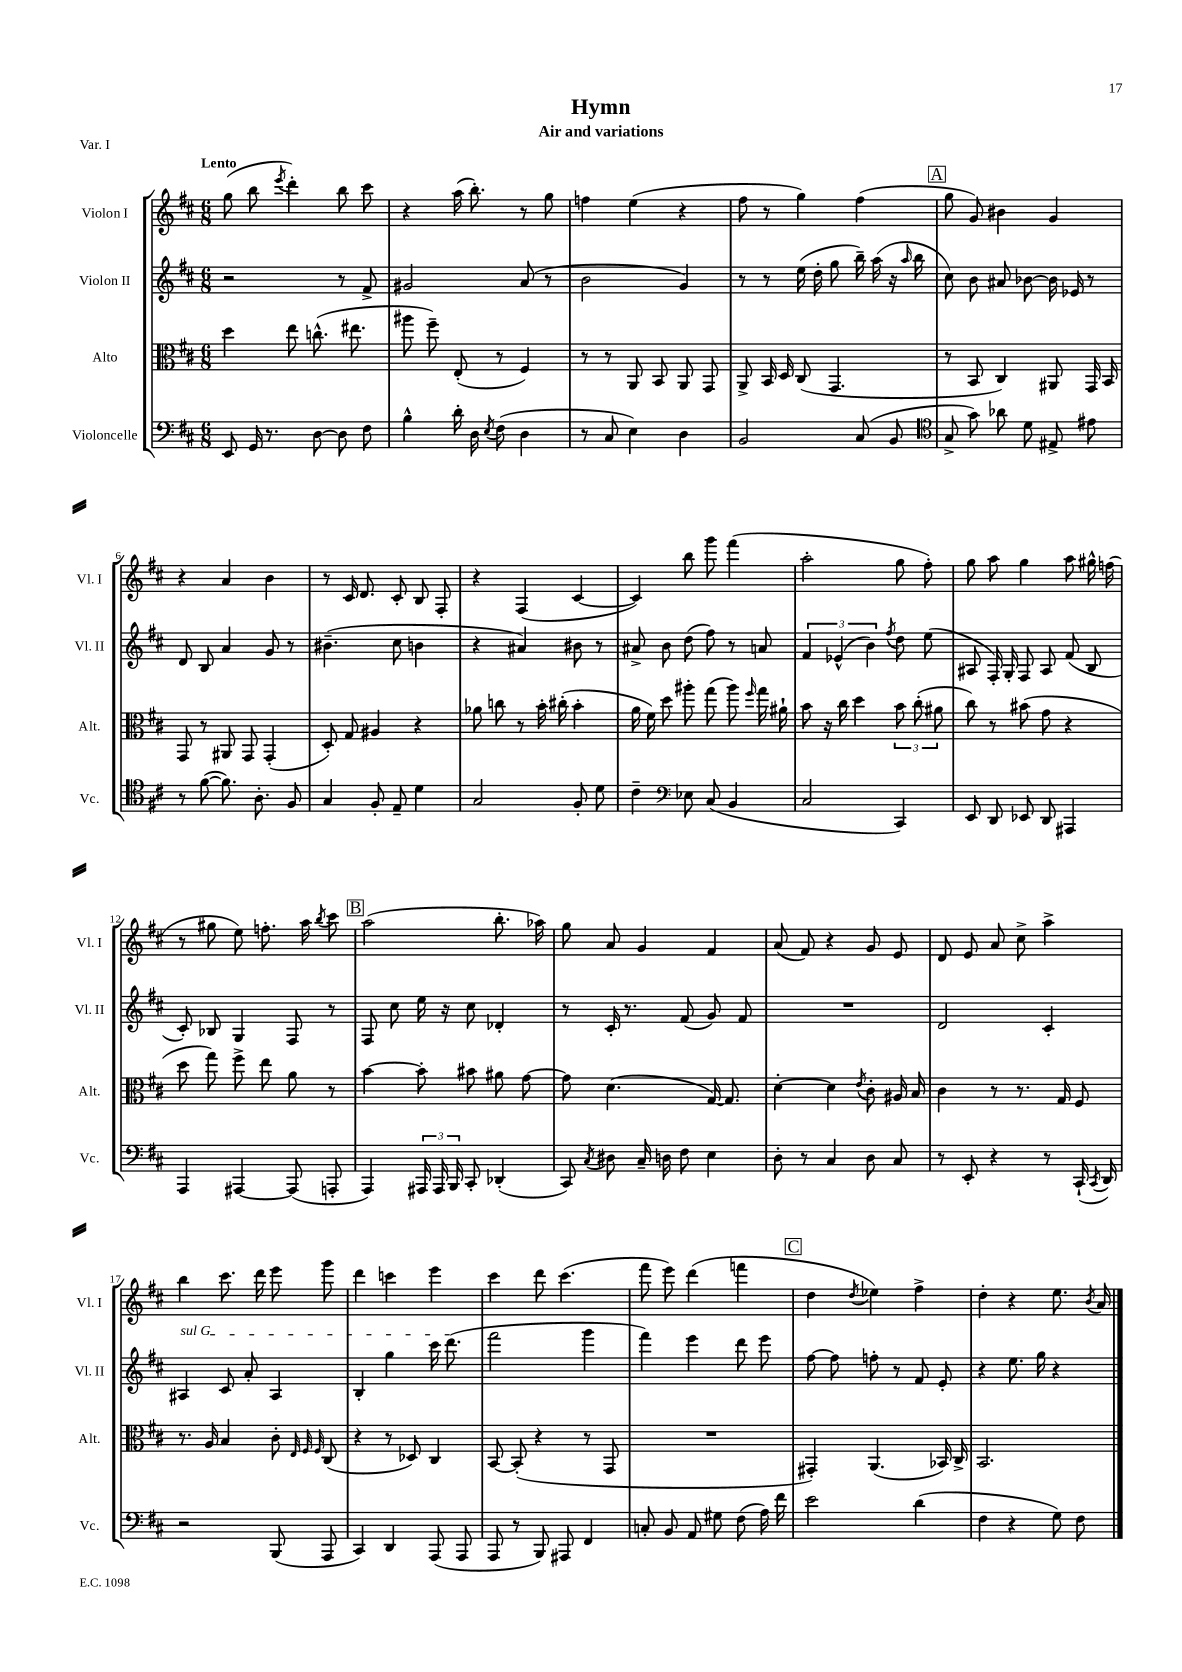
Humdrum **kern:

**kern	**kern	**kern	**kern
*staff4	*staff3	*staff2	*staff1
*clefF4	*clefC3	*clefG2	*clefG2
*k[f#c#]	*k[f#c#]	*k[f#c#]	*k[f#c#]
*M6/8	*M6/8	*M6/8	*M6/8
8EE	4dd	2r	(8gg
16GG	.	.	8bb
8.r	.	.	.
.	.	.	8qeee
.	8ee	.	4ddd')
[8D	(8.cc^^	.	.
8D]	.	8r	8bb
.	8.ee#	.	.
8F#	.	8f#^	8ccc#
=	=	=	=
4B^^	8aa#	2g#	4r
.	8ff#~)	.	.
16d'	(8E'	.	(16aa
16D	.	.	8.bb')
8qE	.	.	.
(8F#	8r	.	.
4D	4F#)	(8a	8r
.	.	8r	8gg
=	=	=	=
8r	8r	2b	4ff
8C#	8r	.	.
4E)	8AA	.	(4ee
.	8BB	.	.
4D	8AA	4g)	4r
.	8GG	.	.
=	=	=	=
2BB	8AA^	8r	8ff#
.	16BB	8r	8r
.	16D	.	.
.	(8C#	(16ee	4gg)
.	.	16dd'	.
.	4.GG	8gg	.
(8C#	.	16bb~)	(4ff#
.	.	(16aa	.
8BB	.	16r	.
.	.	16qqaa	.
.	.	16bb	.
=	=	=	=
*clefC4	*	*	*
8G^	8r	8cc#)	8gg
8g)	8BB	8b	8g)
8a-	4C#)	8a#	4b#
8d	.	[8b-	.
8E#^	8AA#	16b-]	4g
.	.	16e-	.
8e#	16GG	8r	.
.	16BB	.	.
=	=	=	=
8r	8GG	8d	4r
([8f#	8r	8B	.
8.f#])	8AA#	4a	4a
.	8GG	.	.
8.A'	.	.	.
.	(4GG'	8g	4b
8F#	.	8r	.
=	=	=	=
4G	8D')	(4.b#~	8r
.	8G	.	16c#
.	.	.	8.d
8F#'	4A#	.	.
8E~	.	8cc#	8c#'
4d	4r	4b	8B
.	.	.	8F#'
=	=	=	=
2G	8a-	4r	4r
.	8cc	.	.
.	8r	4a#)	(4F#
.	16b'	.	.
.	(16cc#'	.	.
8F#'	4b'	8b#	[4c#
8d	.	8r	.
=	=	=	=
4c#~	16a	8a#^	4c#])
.	16f#)	.	.
.	8dd	8b	.
*clefF4	*	*	*
8E-	8aa#'	(8dd	8bb
(8C#	(8gg	8ff#)	8ggg
4BB	8aa#)	8r	(4fff#
.	16qqff#	.	.
.	16gg	8a	.
.	16a#`	.	.
=	=	=	=
2C#	8b	6f#	2aa'
.	16r	.	.
.	.	(6e-^^	.
.	16cc#	.	.
.	4dd	.	.
.	.	6b)	.
.	.	8qff#	.
4CC#)	12b	8dd	8gg
.	(12cc#'	.	.
.	.	(8ee	8ff#')
.	12a#	.	.
=	=	=	=
8EE	8cc#)	8A#	8gg
8DD	8r	16F#')	8aa
.	.	16G'	.
8EE-	(8b#	8F#	4gg
8DD	8g	8A#	.
4AAA#	4r	(8f#	8aa
.	.	8B	16gg#^^
.	.	.	(16ff
=	=	=	=
4AAA	8dd	8c#')	8r
.	8gg)	8B-	8gg#
[4AAA#	8ff#^	4G	8ee)
.	8ee	.	8.ff'
(8AAA#]	8a	8F#	.
.	.	.	16aa
.	.	.	8qbb
8AAA'	8r	8r	8ccc#
=	=	=	=
4AAA)	[4b	8F#	(2aa
.	.	8cc#	.
24AAA#	8b']	16ee	.
24AAA#	.	.	.
.	.	16r	.
24BBB	.	.	.
8CC#'	8b#	8cc#	.
(4DD-'	8a#	4d-'	8.bb'
.	[8g	.	.
.	.	.	16aa-)
=	=	=	=
8CC#)	8g]	8r	8gg
8qC#	.	.	.
8D#	(4.d	16c#'	8a
.	.	8.r	.
16C#~	.	.	4g
16D	.	.	.
8F#	.	(8f#	.
4E	[16G)	8g)	4f#
.	8.G]	.	.
.	.	8f#	.
=	=	=	=
8D'	[4d'	2.r	(8a
8r	.	.	8f#)
4C#	4d]	.	4r
.	8qe	.	.
8D	8c#'	.	8g
8C#	16A#	.	8e
.	16B	.	.
=	=	=	=
8r	4c#	2d	8d
8EE'	.	.	8e
4r	8r	.	8a
.	8.r	.	8cc#^
8r	.	4c#'	4aa^
.	16G	.	.
(16CC#`	8F#	.	.
8qCC#	.	.	.
16DD)	.	.	.
=	=	=	=
2r	8.r	4A#	4bb
.	16A	.	.
.	4B	8c#	8.ccc#
.	.	8a'	.
.	.	.	16ddd
(8BBB	8c#'	4A#	8eee
.	32qqE	.	.
.	32qqF#	.	.
.	32qqF#	.	.
8AAA	(8C#	.	8ggg
=	=	=	=
4CC#)	4r	4B'	4ddd
4DD	8r	4gg	4ccc
.	8D-)	.	.
(8AAA	4C#	16ccc#	4eee
.	.	(8.ddd	.
8AAA	.	.	.
=	=	=	=
8AAA	[8BB	2fff#	4ccc#
8r	(8BB']	.	.
8BBB)	4r	.	8ddd
8AAA#	.	.	(4.ccc#
4FF#	8r	4ggg	.
.	8GG	.	.
=	=	=	=
8C'	2.r	4fff#)	8fff#
8BB	.	.	8eee)
8AA	.	4eee	(4ddd
8G#	.	.	.
(8F#	.	8ddd	4fff
16A)	.	8eee	.
16f#	.	.	.
=	=	=	=
2e	4GG#')	[8ff#	4dd
.	.	8ff#]	.
.	.	.	8qdd
.	(4.AA	8ff'	4ee-)
.	.	8r	.
(4d	.	8f#	4ff#^
.	16BB-)	8e'	.
.	16C#^	.	.
=	=	=	=
4F#	2.BB	4r	4dd'
4r	.	8.ee	4r
.	.	16gg	.
8G)	.	4r	8.ee
8F#	.	.	.
.	.	.	8qb
.	.	.	16a
==	==	==	==
*-	*-	*-	*-
